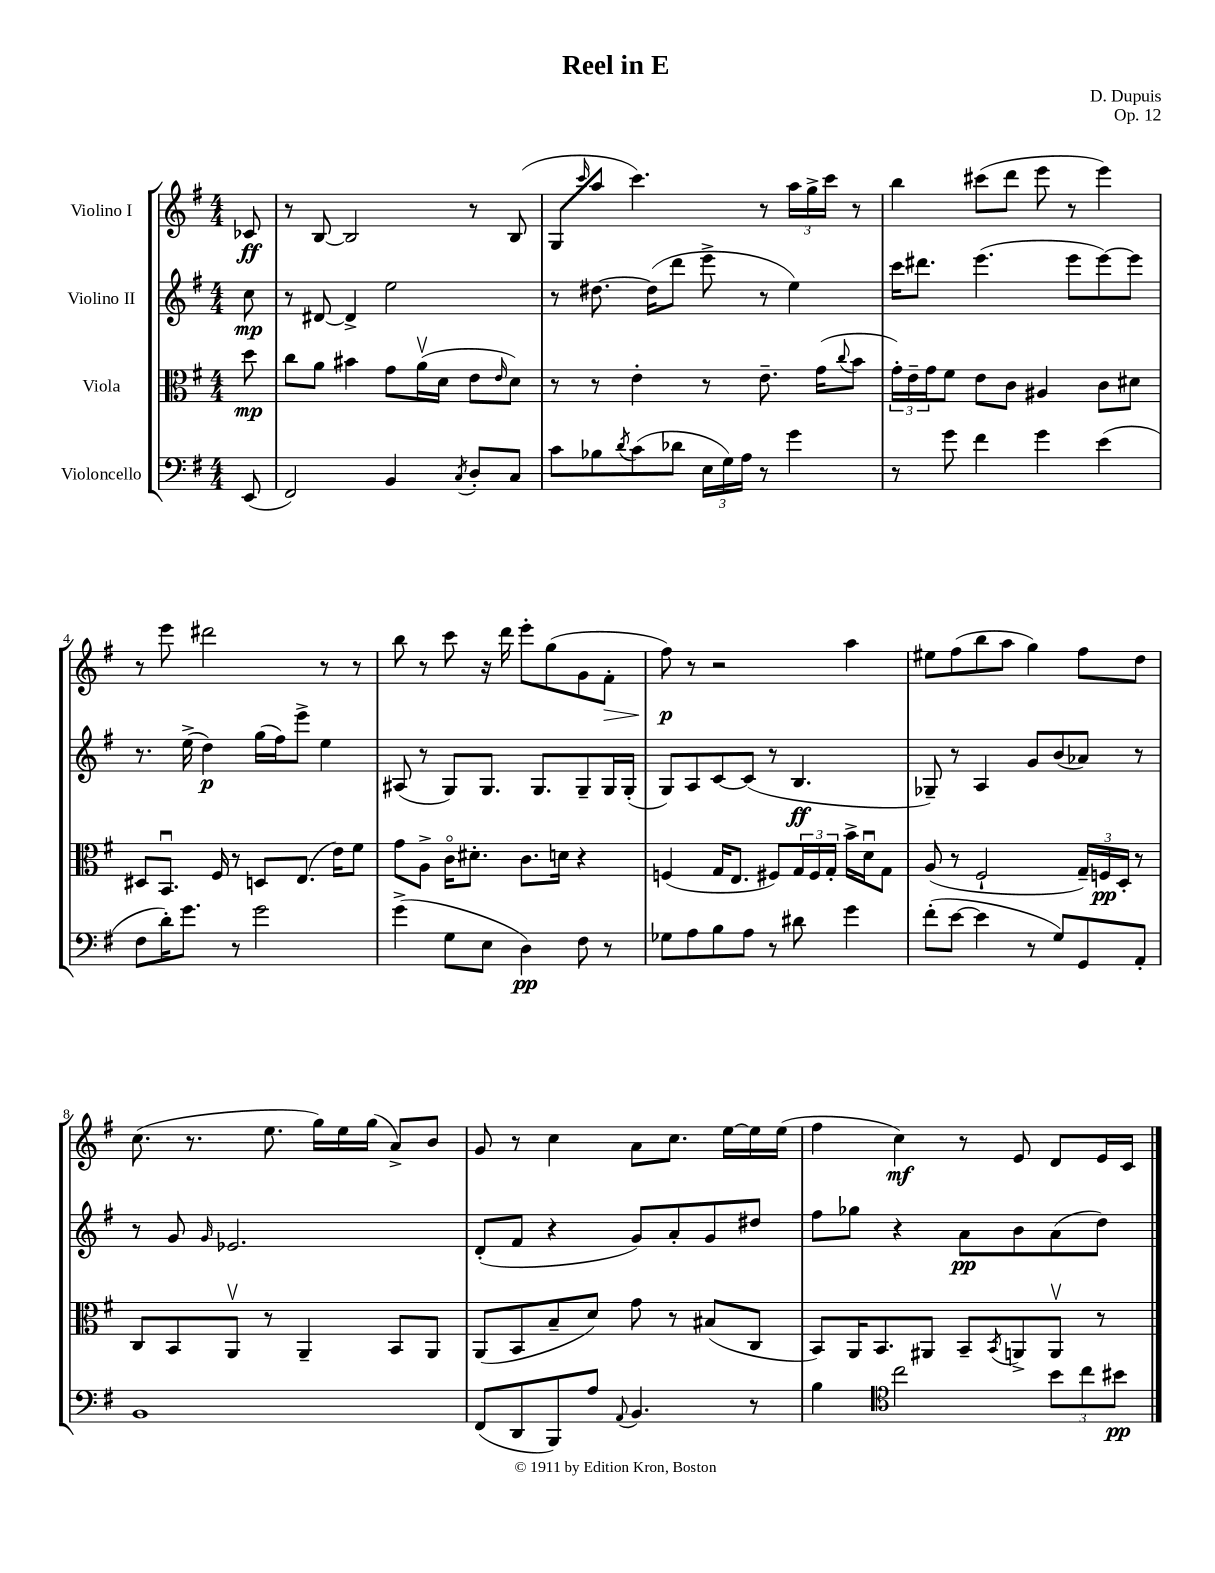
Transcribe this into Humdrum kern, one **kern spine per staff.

**kern	**kern	**kern	**kern
*staff4	*staff3	*staff2	*staff1
*clefF4	*clefC3	*clefG2	*clefG2
*k[f#]	*k[f#]	*k[f#]	*k[f#]
*M4/4	*M4/4	*M4/4	*M4/4
(8EE	8dd	8cc	8c-
=	=	=	=
2FF#)	8cc	8r	8r
.	8a	[8d#	[8B
.	4b#	4d#^]	2B]
4BB	8g	2ee	.
.	(16av	.	.
.	16d	.	.
8qC	.	.	.
8D'	8e	.	8r
.	16qqe	.	.
8C	8d)	.	(8B
=	=	=	=
8c	8r	8r	8G
.	.	.	16qqccc
8B-	8r	[8.dd#	8aa
8qd	.	.	.
(8c	4e'	.	4.ccc)
.	.	(16dd#]	.
8d-	.	8ddd	.
24E	8r	8eee^	.
24G)	.	.	.
24A	.	.	.
8r	8.e~	8r	8r
4g	.	4ee)	24aa
.	.	.	24gg^
.	(16g	.	.
.	.	.	24ccc
.	8qqcc	.	.
.	8b	.	8r
=	=	=	=
8r	24g')	16ccc	4bb
.	24e~	.	.
.	.	8.ddd#	.
.	24g	.	.
8g	8f#	.	.
4f#	8e	(4.eee	(8ccc#
.	8c	.	8ddd
4g	4A#	.	8eee
.	.	8eee	8r
(4e	8c	[8eee)	4eee)
.	8d#	8eee]	.
=	=	=	=
8F#	8D#	8.r	8r
16d')	8.BBu	.	8eee
8.g	.	(16ee^	.
.	.	4dd)	2ddd#
.	16F#	.	.
8r	8r	.	.
2g	8D	(16gg	.
.	.	16ff#)	.
.	(8.E	8eee^	.
.	.	4ee	8r
.	16e)	.	.
.	8f#	.	8r
=	=	=	=
(4g^	8g	(8A#	8bb
.	8A^	8r	8r
8G	16co	8G)	8ccc
.	8.d#'	.	.
8E	.	8.G	16r
.	.	.	16ddd
4D)	8.c	.	8eee'
.	.	8.G	.
.	.	.	(8gg
.	16d	.	.
8F#	4r	8G~	8g
8r	.	16G	8f#'
.	.	(16G'	.
=	=	=	=
8G-	(4F	8G)	8ff#)
8A	.	8A	8r
8B	16G	[8c	2r
.	8.E	.	.
8A	.	(8c]	.
8r	8F#)	8r	.
8d#	24G	4.B	.
.	24F#	.	.
.	24G'	.	.
4g	16b^	.	4aa
.	16du	.	.
.	8G	.	.
=	=	=	=
(8f#'	(8A	8G-~)	8ee#
[8e	8r	8r	(8ff#
4e]	2F#`	4A	8bb
.	.	.	8aa
8r	.	8g	4gg)
8G)	.	(8b	.
8GG	24G~)	8a-)	8ff#
.	24F	.	.
.	24D'	.	.
8AA'	8r	8r	8dd
=	=	=	=
1BB	8C	8r	(8.cc
.	8BB	8g	.
.	.	.	8.r
.	.	16qqg	.
.	8AAv	2.e-	.
.	8r	.	8.ee
.	4AA~	.	.
.	.	.	16gg)
.	.	.	16ee
.	.	.	(16gg
.	8BB	.	8a^)
.	8AA	.	8b
=	=	=	=
(8FF#	(8AA	(8d'	8g
8DD	8BB	8f#	8r
8BBB)	8B~	4r	4cc
8A	8d)	.	.
8qqAA	.	.	.
4.BB	8g	8g)	8a
.	8r	8a'	8.cc
.	(8B#	8g	.
.	.	.	[16ee
8r	8C	8dd#	16ee]
.	.	.	(16ee
=	=	=	=
4B	8BB)	8ff#	4ff#
.	16AA	8gg-	.
.	8.BB	.	.
*clefC4	*	*	*
2cc	.	4r	4cc)
.	8AA#	.	.
.	8BB~	8a	8r
.	8qBB	.	.
.	8AA^	8b	8e
12b	8AAv	(8a	8d
12cc	.	.	.
.	8r	8dd)	16e
12b#	.	.	.
.	.	.	16c
==	==	==	==
*-	*-	*-	*-
